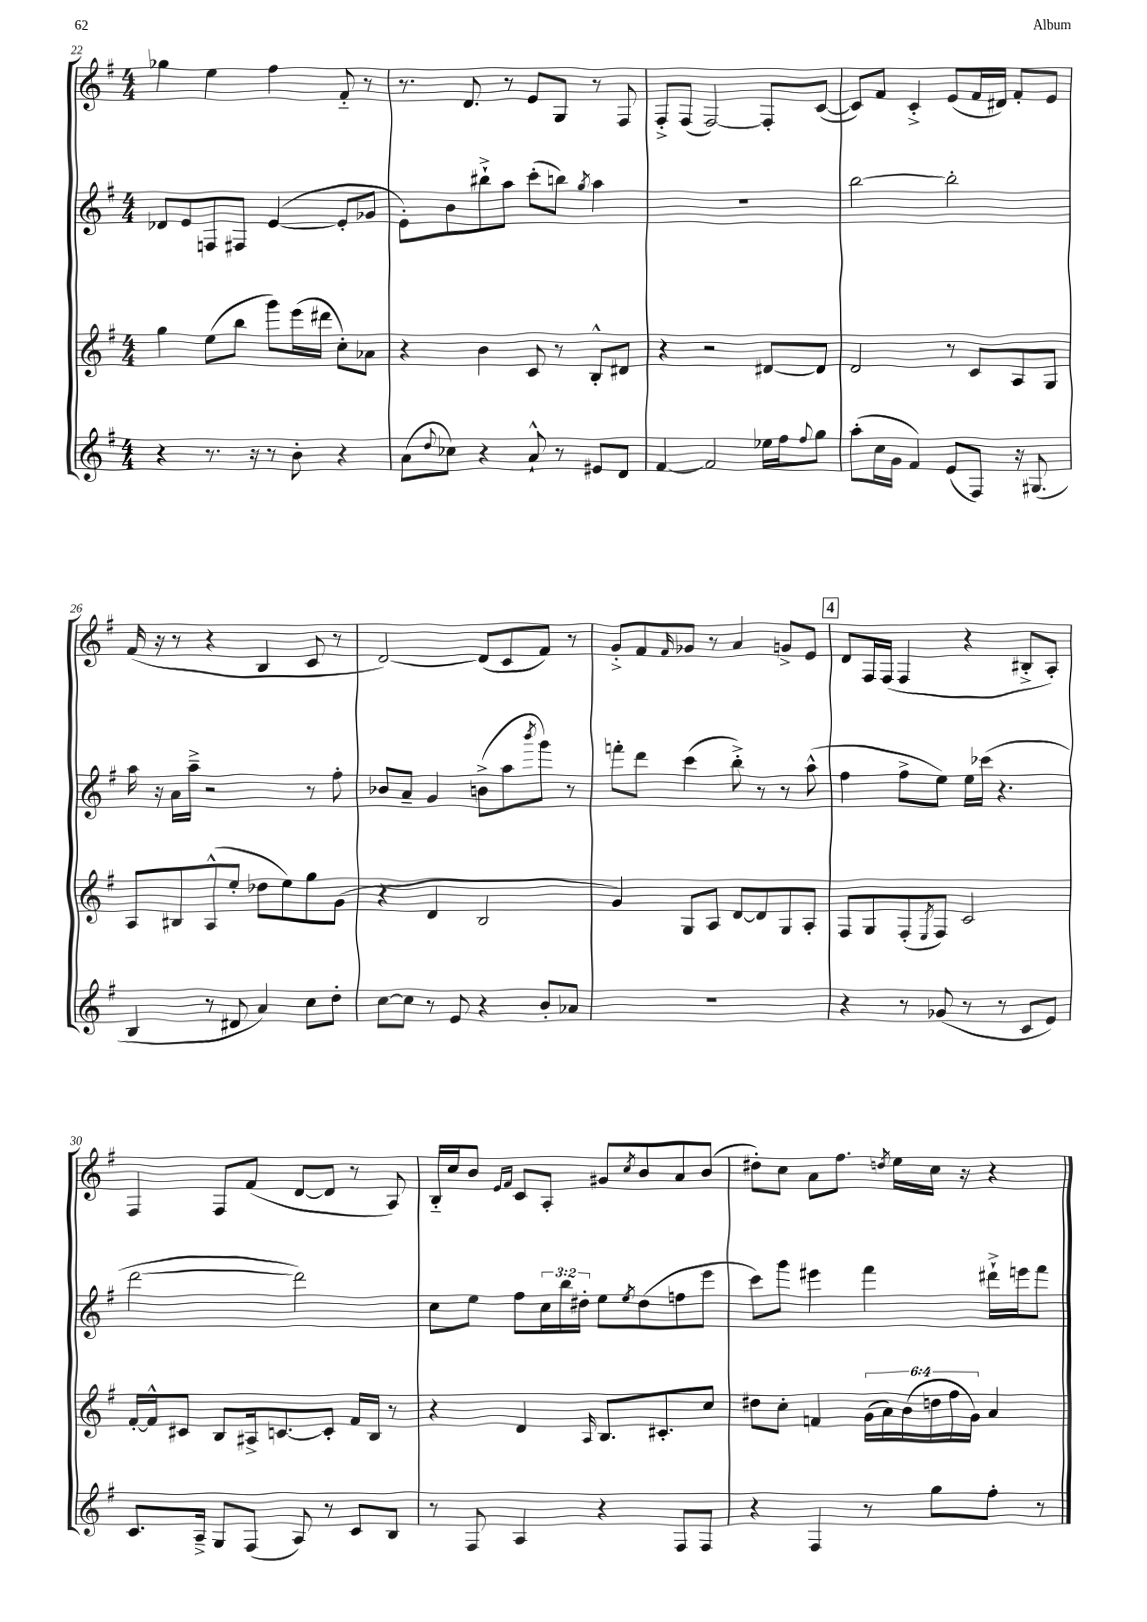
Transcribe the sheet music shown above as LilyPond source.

<<
\new StaffGroup <<
\new Staff = "s0" {
    \clef treble \key g \major \numericTimeSignature \time 4/4
    ges''4 e''4 fis''4 fis'8-_ r8 |
    r8. d'8. r8 e'8 g8 r8 fis8 |
    fis8-.-> fis8( fis2~) fis8-. c'8~( |
    c'8) fis'8 c'4-.-> e'8( fis'16 dis'16) fis'8-. e'8 |
    fis'16( r16 r8 r4 b4 c'8 r8 |
    d'2~) d'8( c'8 fis'8) r8 |
    g'8-.-> fis'8 \grace { fis'16 } ges'8 r8 a'4 g'8-> e'8 |
    \mark \markup { \box "4" } d'8 fis16 fis16( fis4 r4 bis8-.-> a8-.) |
    fis4 fis8 fis'8( d'8~ d'8 r8 a8) |
    b16-_ c''16 b'8 \grace { e'16 fis'16 } c'8 a8-. gis'8 \acciaccatura { c''8 } b'8 a'8 b'8( |
    dis''8-.) c''8 a'8 fis''8. \acciaccatura { d''8 } e''16 c''16 r16 r4 \bar "|." |
}
\new Staff = "s1" {
    \clef treble \key g \major \numericTimeSignature \time 4/4 \override Staff.TupletNumber.text = #tuplet-number::calc-fraction-text
    des'8 e'8 f8 fis8 e'4~( e'8-. ges'8 |
    e'8-.) b'8 bis''8-!-> a''8 c'''8-.( b''8) \acciaccatura { g''8 } a''4 |
    R1 |
    b''2~ b''2-. |
    a''16 r16 a'16 a''16---> r2 r8 fis''8-. |
    bes'8 a'8-- g'4 b'8->( a''8 \acciaccatura { b'''8 } g'''8) r8 |
    f'''8-. d'''8 c'''4( b''8-.->) r8 r8 a''8-^( |
    \mark \markup { \box "4" } fis''4 fis''8-> e''8) e''16 ces'''16( r4. |
    d'''2~ d'''2) |
    c''8 e''8 fis''8 \tuplet 3/2 { c''16 b''16 dis''16-. } e''8 \acciaccatura { e''8 } dis''8( f''8 e'''8 |
    c'''8) g'''8 eis'''4 fis'''4 dis'''16-!-> e'''16 fis'''8 \bar "|." |
}
\new Staff = "s2" {
    \clef treble \key g \major \numericTimeSignature \time 4/4 \override Staff.TupletNumber.text = #tuplet-number::calc-fraction-text
    g''4 e''8( b''8 g'''8) e'''16( dis'''16 c''8-.) aes'8 |
    r4 b'4 c'8 r8 b8-.-^ dis'8 |
    r4 r2 dis'8~ dis'8 |
    d'2 r8 c'8 a8 g8 |
    a8 bis8 a8-^( e''8-. des''8 e''8) g''8 g'8( |
    r4 d'4 b2 |
    g'4) g8 a8 d'8~ d'8 g8 a8-. |
    \mark \markup { \box "4" } fis8 g8 fis8-.( \acciaccatura { e8 } fis8) c'2 |
    fis'16~-. fis'16-^ cis'8 b8 ais16-> c'8.~ c'8-. fis'16 b16 r8 |
    r4 d'4 \grace { a16 } b8. cis'8.-. c''8 |
    dis''8 c''8-. f'4 \tuplet 6/4 { g'16( a'16) b'16( d''16 fis''16 g'16) } a'4 \bar "|." |
}
\new Staff = "s3" {
    \clef treble \key g \major \numericTimeSignature \time 4/4
    r4 r8. r16 r8 b'8-. r4 |
    a'8( \appoggiatura { d''8 } ces''8) r4 a'8-!-^ r8 eis'8 d'8 |
    fis'4~ fis'2 ees''16 fis''16 \appoggiatura { fis''8 } g''8 |
    a''8-.( c''16 g'16 fis'4) e'8( fis8) r16 gis8.( |
    b4 r8 dis'8 a'4) c''8 d''8-. |
    c''8~ c''8 r8 e'8 r4 b'8-. aes'8 |
    R1 |
    \mark \markup { \box "4" } r4 r8 ges'8( r8 r8 c'8 e'8) |
    c'8. a16---> g8 fis8( a8) r8 c'8 b8 |
    r8 fis8 a4 r4 fis8 fis8 |
    r4 fis4 r8 g''8 fis''8-. r8 \bar "|." |
}
>>
>>
\layout { \context { \Score currentBarNumber = #22 } }
